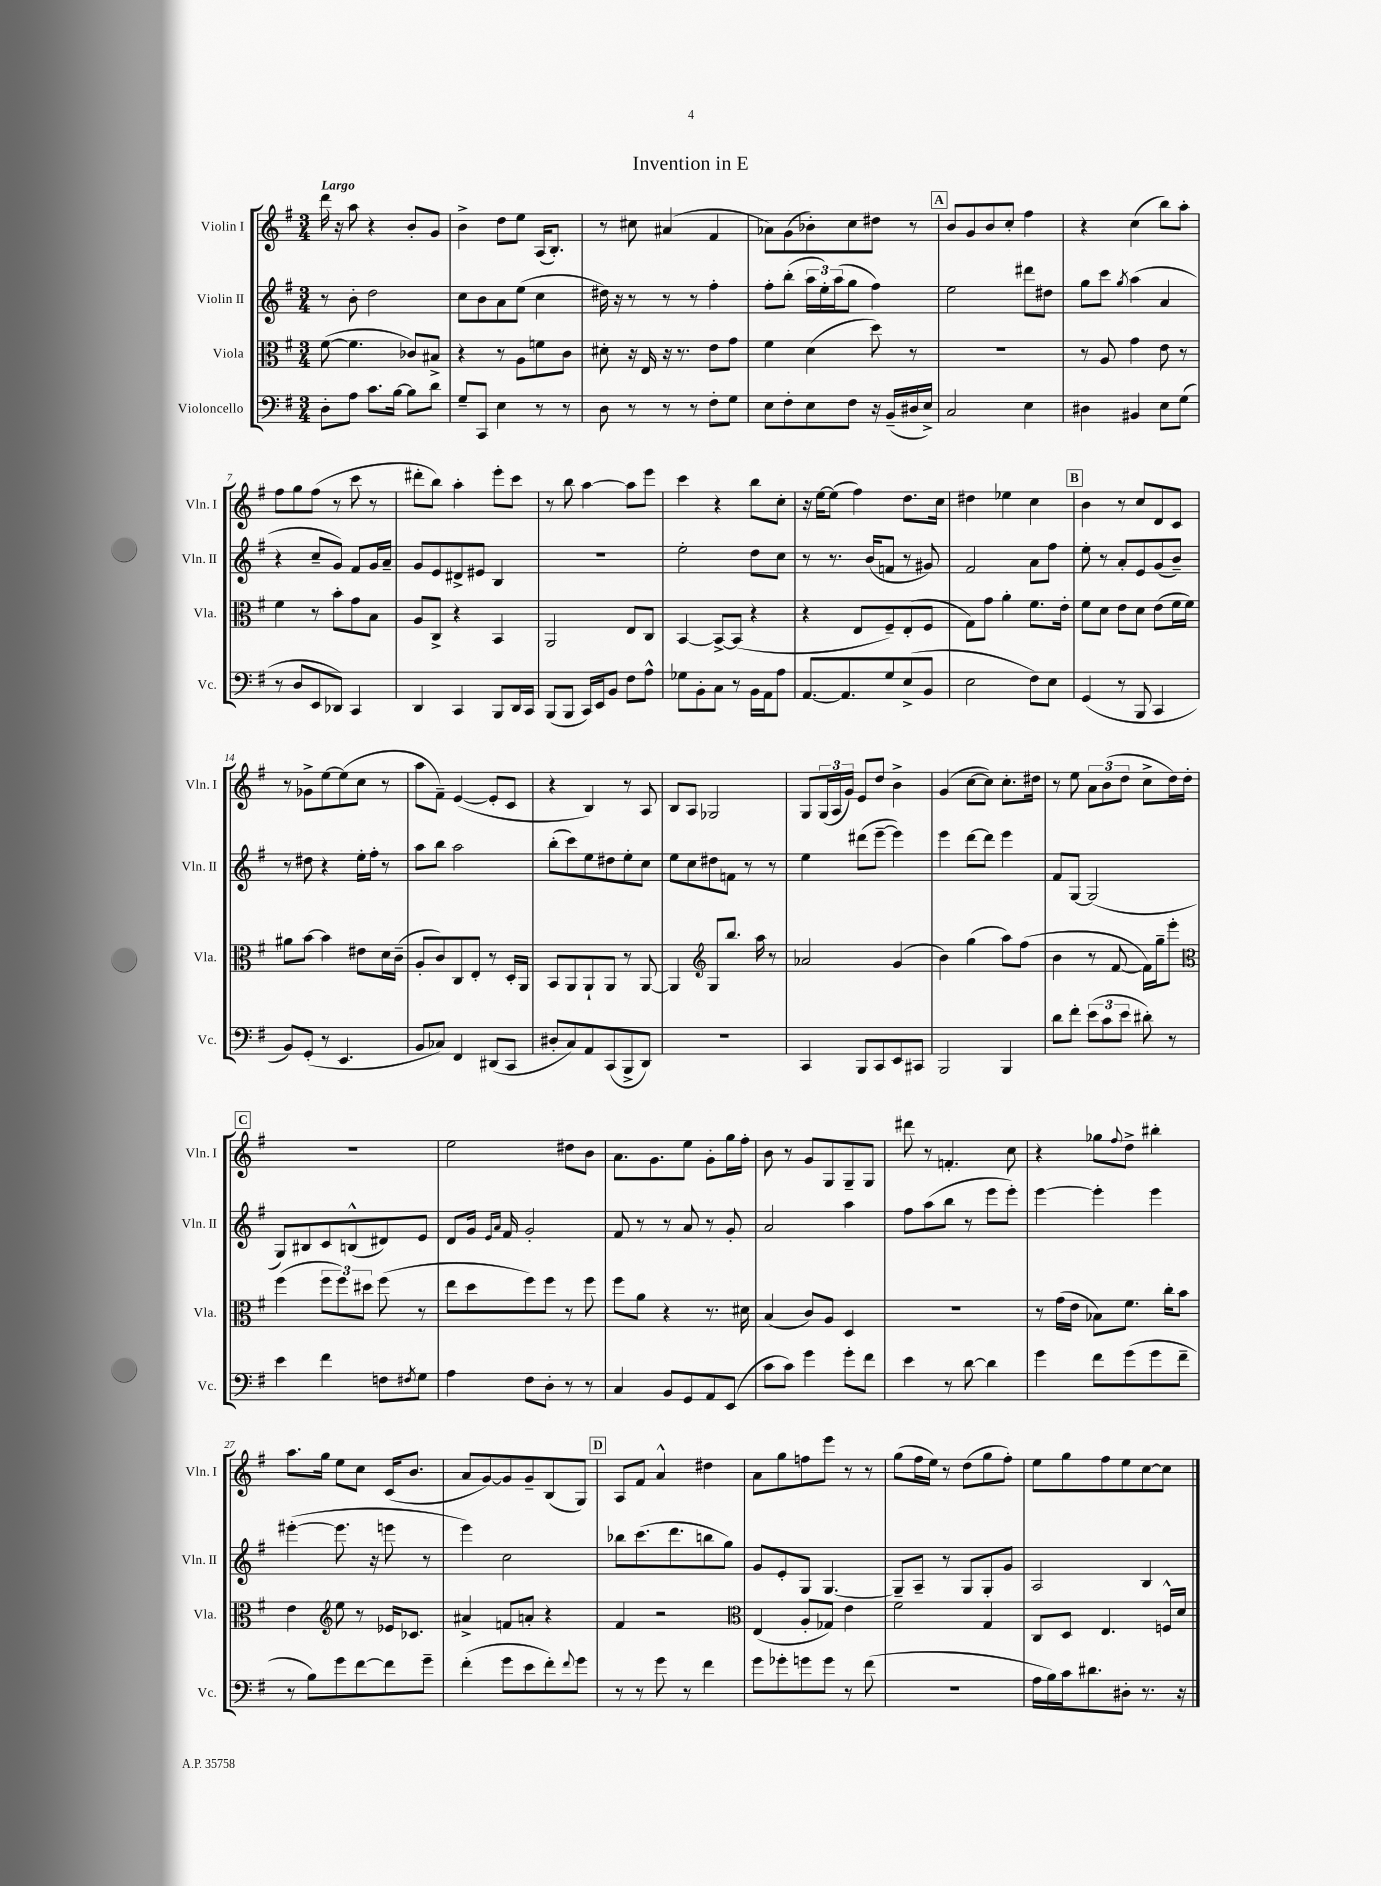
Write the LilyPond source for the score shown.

\header { title = "Invention in E" }
<<
\new StaffGroup <<
\new Staff = "s0" \with { instrumentName = "Violin I" shortInstrumentName = "Vln. I" } {
    \clef treble \key g \major \numericTimeSignature \time 3/4 \tempo "Largo"
    d'''16 r16 a''8 r4 b'8-. g'8 |
    b'4-> d''8 e''8 a16( b8.-.) |
    r8 cis''8 ais'4( fis'4 |
    aes'8) g'8( bes'8-.) c''8 dis''8 r8 |
    \mark \markup { \box "A" } b'8 g'8 b'8 c''8-. fis''4 |
    r4 c''4( b''8) a''8-. |
    fis''8 g''8 fis''8( r8 c'''8 r8 |
    dis'''8-. b''8) a''4-. e'''8-. c'''8 |
    r8 b''8 a''4~ a''8 e'''8 |
    c'''4 r4 b''8 c''8-. |
    r16 e''16~ e''8( fis''4) d''8. c''16 |
    dis''4 ees''4 c''4 |
    \mark \markup { \box "B" } b'4 r8 c''8 d'8 c'8 |
    r8 ges'8-> e''8~ e''8( c''8 r8 |
    a''8 fis'8--) e'4~( e'8-. c'8 |
    r4 b4) r8 a8 |
    b8 a8 ges2 |
    g8 \tuplet 3/2 { g16( a16 g'16) } e'8 d''8 b'4-> |
    g'4( c''8~ c''8) c''8.-. dis''16 |
    r8 e''8 \tuplet 3/2 { a'8 b'8( d''8 } c''8-> d''16) d''16-. |
    \mark \markup { \box "C" } R2. |
    e''2 dis''8 b'8 |
    a'8. g'8. e''8 g'8-. g''16 fis''16-. |
    b'8 r8 g'8 g8 g8-- g8 |
    dis'''8 r8 f'4.-. c''8 |
    r4 ges''8 \appoggiatura { fis''8 } d''8-> bis''4-. |
    a''8. g''16 e''8 c''8 c'16( b'8. |
    a'8 g'8~) g'8 g'8-- b8( g8) |
    \mark \markup { \box "D" } a8 fis'8 a'4-^ dis''4 |
    a'8 g''8 f''8 e'''8 r8 r8 |
    g''8( fis''16 e''16) r8 d''8( g''8 fis''8-.) |
    e''8 g''8 fis''8 e''8 c''8~ c''8 \bar "|." |
}
\new Staff = "s1" \with { instrumentName = "Violin II" shortInstrumentName = "Vln. II" } {
    \clef treble \key g \major \numericTimeSignature \time 3/4
    r8 b'8-. d''2 |
    c''8 b'8 a'8 e''8( c''4 |
    dis''16) r16 r8 r8 r8 fis''4-. |
    fis''8-. b''8-.( \tuplet 3/2 { a''16 e''16-.) a''16( } g''8 fis''4) |
    \mark \markup { \box "A" } e''2 dis'''8 dis''8 |
    g''8 c'''8 \acciaccatura { g''8 } a''4( a'4 |
    r4 c''8-- g'8) fis'8 g'16 a'16-- |
    g'8 e'8 dis'8-> eis'8 b4 |
    R2. |
    e''2-. d''8 c''8 |
    r8 r8. b'16( f'8 r8 gis'8) |
    fis'2 a'8 fis''8 |
    \mark \markup { \box "B" } e''8-. r8 a'8-. e'8 g'8( b'8--) |
    r8 dis''8 r4 e''16-. fis''16-. r8 |
    a''8 b''8 a''2 |
    b''8-.( c'''8) e''8 dis''8 e''8-. c''8 |
    e''8 c''8 dis''8 f'8 r8 r8 |
    e''4 dis'''8( e'''8~-- e'''4) |
    e'''4 d'''8~ d'''8 e'''4 |
    fis'8 g8~ g2( |
    \mark \markup { \box "C" } g8) bis8 c'8 b8-^( dis'8) e'8 |
    d'8 g'16 \grace { e'16 a'16 } fis'16 g'2-. |
    fis'8 r8 r8 a'8 r8 g'8-. |
    a'2 a''4 |
    fis''8 a''8( b''8 r8 e'''8 e'''8-.) |
    e'''4~ e'''4-. e'''4 |
    eis'''4~-.( eis'''8. r16 e'''8 r8 |
    e'''4) c''2 |
    \mark \markup { \box "D" } bes''8 c'''8.( d'''8. b''8 g''8) |
    g'8 e'8-. g8 g4.~ |
    g8-- a8-- r8 g8 g8-. g'8 |
    a2 b4 \bar "|." |
}
\new Staff = "s2" \with { instrumentName = "Viola" shortInstrumentName = "Vla." } {
    \clef alto \key g \major \numericTimeSignature \time 3/4
    fis'8~( fis'4. ces'8) bis8-> |
    r4 r8 a8 f'8 c'8 |
    dis'8-. r16 e16 r16 r8. e'8 g'8 |
    fis'4 d'4( d''8) r8 |
    \mark \markup { \box "A" } R2. |
    r8 a8 g'4 e'8 r8 |
    fis'4 r8 b'8-. g'8 b8 |
    a8 c8-> r4 b,4 |
    a,2 e8 c8 |
    b,4~ b,8~-> b,8( r4 |
    r4 e8 fis8--) e8-.( fis8 |
    g8) g'8 a'4-. fis'8. e'16-. |
    \mark \markup { \box "B" } fis'8 d'8 e'8 d'8 e'8( fis'16 fis'16) |
    ais'8 b'8~ b'4 eis'8 d'16 c'16--( |
    a8-. c'8) c8 e8-. r8 d16-. a,16 |
    b,8 a,8 a,8-! a,8 r8 a,8~ |
    a,4 \clef treble g8 b''8. a''16 r8 |
    aes'2 g'4( |
    b'4) g''4( a''8) fis''8( |
    b'4 r8 fis'8~ fis'16) g''16-- e'''8-. |
    \mark \markup { \box "C" } \clef alto fis''4( \tuplet 3/2 { fis''8 fis''8) dis''8 } fis''8( r8 |
    e''8 d''8 fis''8) fis''8 r8 fis''8 |
    fis''8 a'8 r4 r8. dis'16 |
    b4( c'8) a8 d4 |
    R2. |
    r8 g'16( e'16 bes8) fis'8. c''16-. b'8 |
    e'4 \clef treble e''8 r8 ees'16 ces'8. |
    ais'4-> f'8 a'8-. r4 |
    \mark \markup { \box "D" } fis'4 r2 |
    \clef alto e4( a8-. ges8) e'4 |
    fis'2 g4 |
    c8 d8 e4. f16-^ d'16 \bar "|." |
}
\new Staff = "s3" \with { instrumentName = "Violoncello" shortInstrumentName = "Vc." } {
    \clef bass \key g \major \numericTimeSignature \time 3/4
    d8-. a8 c'8. b16~ b8 d'8 |
    g8-- c,8 e4 r8 r8 |
    d8 r8 r8 r8 fis8-. g8 |
    e8 fis8-. e8 fis8 r16 b,16--( dis16 e16->) |
    \mark \markup { \box "A" } c2 e4 |
    dis4 bis,4 e8 g8( |
    r8 d8 e,8 des,8) c,4 |
    d,4 c,4 b,,8 d,16 c,16 |
    b,,8( b,,8 c,16) e,16 b,8 fis8 a8-^ |
    ges8 b,8-. c8 r8 b,16 a,16 a8 |
    a,8.~ a,8. g8 e8->( b,8 |
    e2 fis8) e8 |
    \mark \markup { \box "B" } g,4( r8 b,,8 c,4 |
    b,8) g,8-.( r8 e,4. |
    b,8 ces8) fis,4 dis,8( c,8 |
    dis8-. c8) a,8 c,8( b,,8-> d,8) |
    R2. |
    c,4 b,,8 c,8 e,8 cis,8 |
    b,,2 b,,4 |
    d'8 fis'8-. \tuplet 3/2 { e'8( c'8 e'8 } dis'8-.) r8 |
    \mark \markup { \box "C" } e'4 fis'4 f8 \acciaccatura { fis8 } g8 |
    a4 fis8 d8-. r8 r8 |
    c4 b,8 g,8 a,8 e,8( |
    c'8 c'8) g'4 g'8-. fis'8 |
    e'4 r8 d'8~ d'4 |
    g'4 fis'8 g'8( g'8 fis'8-- |
    r8 b8) g'8 fis'8~ fis'8 g'8-- |
    fis'4-.( g'8 e'8 fis'8-.) \appoggiatura { fis'8 } g'8 |
    \mark \markup { \box "D" } r8 r8 g'8 r8 fis'4 |
    g'8 ges'8-. g'8 g'8 r8 fis'8( |
    R2. |
    a16 b16) c'16 dis'8. dis8-. r8. r16 \bar "|." |
}
>>
>>
